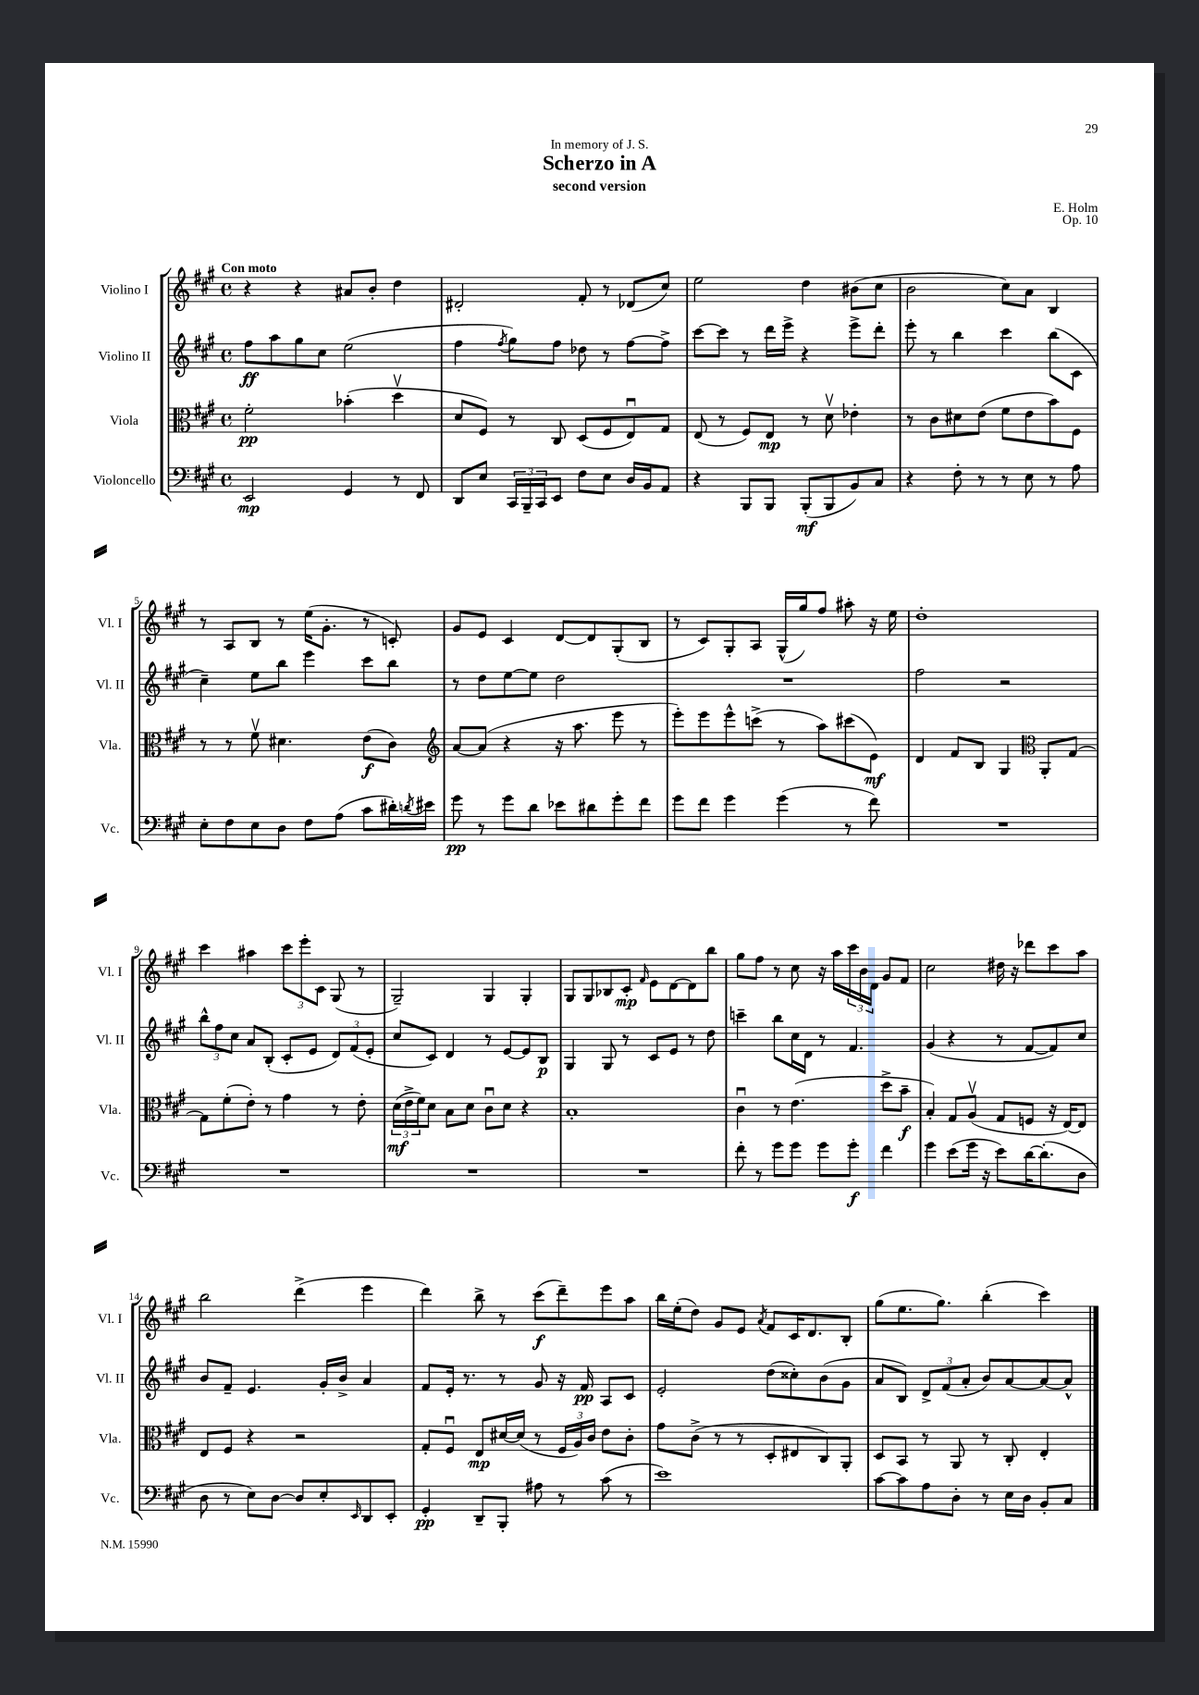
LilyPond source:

\header { title = "Scherzo in A" composer = "E. Holm" subtitle = "second version" dedication = "In memory of J. S." opus = "Op. 10" }
<<
\new StaffGroup <<
\new Staff = "s0" \with { instrumentName = "Violino I" shortInstrumentName = "Vl. I" } {
    \clef treble \key a \major \defaultTimeSignature \time 4/4 \tempo "Con moto"
    r4 r4 ais'8 b'8-. d''4 |
    dis'2-. fis'8-. r8 des'8( cis''8) |
    e''2 d''4 bis'8( cis''8 |
    b'2 cis''8) a'8 b4 |
    r8 a8 b8 r8 e''16( gis'8.-. r8 c'8-.) |
    gis'8 e'8 cis'4 d'8~ d'8 gis8-.( b8 |
    r8 cis'8) gis8-. a8 gis16-^( gis''16) fis''8 ais''8-. r16 e''16 |
    d''1-. |
    cis'''4 ais''4 \tuplet 3/2 { cis'''8 e'''8-. cis'8 } gis8( r8 |
    gis2--) gis4 gis4-. |
    gis8 gis8 bes8 cis'8-.\mp \grace { fis'16 } e'8 d'8~ d'8 b''8 |
    gis''8 fis''8 r8 cis''8 r16 a''16 \tuplet 3/2 { cis'''16 b'16 d'16 } gis'8 fis'8 |
    cis''2 dis''16 r16 des'''8 cis'''8 a''8 |
    b''2 d'''4->( e'''4 |
    d'''4) b''8-> r8 cis'''8\f( d'''8--) e'''8 a''8 |
    b''16 e''16-.( d''8) gis'8 e'8 \acciaccatura { a'8 } fis'8 cis'16 d'8. b8-. |
    gis''8( e''8. gis''8.) b''4-.( cis'''4) \bar "|." |
}
\new Staff = "s1" \with { instrumentName = "Violino II" shortInstrumentName = "Vl. II" } {
    \clef treble \key a \major \defaultTimeSignature \time 4/4
    fis''8\ff a''8 gis''8 cis''8 e''2( |
    fis''4 \acciaccatura { fis''8 } gis''8) fis''8 des''8 r8 fis''8~ fis''8-> |
    cis'''8~ cis'''8 r8 d'''16 e'''16-> r4 e'''8-> d'''8-. |
    e'''8-. r8 b''4 cis'''4 b''8( cis'8 |
    cis''4--) e''8 b''8 e'''4 cis'''8 b''8 |
    r8 d''8 e''8~ e''8 d''2 |
    R1 |
    fis''2 r2 |
    \tuplet 3/2 { b''8-^ fis''8 cis''8 } a'8 b8-.( cis'8-. e'8 \tuplet 3/2 { d'8) fis'8( e'8-. } |
    cis''8 cis'8) d'4 r8 e'8~ e'8 b8\p |
    gis4 gis8 r8 cis'8 e'8 r8 d''8 |
    c'''4-- b''8 cis''16 d'16 r8 fis'4. |
    gis'4( r4 r8 fis'8~ fis'8) cis''8 |
    b'8 fis'8-- e'4. gis'16-. b'16-> a'4 |
    fis'8 e'16-. r8. r8 gis'8 r16 fis'16\pp a8 cis'8 |
    e'2-. d''8( cisis''8-.) b'8( gis'8 |
    a'8 b8) \tuplet 3/2 { d'8-> fis'8( a'8-. } b'8) a'8~ a'8~ a'8-^ \bar "|." |
}
\new Staff = "s2" \with { instrumentName = "Viola" shortInstrumentName = "Vla." } {
    \clef alto \key a \major \defaultTimeSignature \time 4/4
    fis'2-.\pp bes'4-.( d''4\upbow |
    d'8 fis8) r8 cis8 d8( fis8 e8\downbow) gis8 |
    e8( r8 fis8) e8\mp r8 d'8\upbow ees'4-. |
    r8 cis'8 dis'8 e'8( fis'8 e'8 b'8) fis8 |
    r8 r8 fis'8\upbow dis'4. e'8\f( cis'8) |
    \clef treble a'8~ a'8( r4 r16 a''8. e'''8 r8 |
    e'''8-.) e'''8 e'''8-^ c'''8->( r8 a''8) cis'''8( e'8\mf) |
    d'4 fis'8 b8 gis4 \clef alto a,8-. gis8~ |
    gis8 fis'8-.( e'8-.) r8 gis'4 r8 e'8-. |
    \tuplet 3/2 { d'16\mf( e'16-> fis'16) } d'8 b8 d'8 cis'8\downbow d'8 r4 |
    b1-. |
    cis'4\downbow r8 e'4.( d''8-> b'8--\f |
    b4-.) gis8 a8\upbow( gis8 f8 r16 e16~) e8 |
    e8 fis8 r4 r2 |
    gis8-. fis8\downbow e8\mp dis'16~ dis'16( r8 \tuplet 3/2 { fis16 a16) cis'16 } e'8 cis'8-. |
    gis'8 cis'8->( r8 r8 d8-. eis8 cis8) a,8-. |
    d8 b,8 r8 a,8 r8 cis8-. e4-. \bar "|." |
}
\new Staff = "s3" \with { instrumentName = "Violoncello" shortInstrumentName = "Vc." } {
    \clef bass \key a \major \defaultTimeSignature \time 4/4
    e,2\mp gis,4 r8 fis,8 |
    d,8 e8 \tuplet 3/2 { cis,16 b,,16-- cis,16 } e,8 fis8 e8 d16 b,16 a,8 |
    r4 b,,8 b,,8 b,,8-.\mf( b,,8 b,8) cis8 |
    r4 fis8-. r8 r8 e8 r8 a8 |
    e8-. fis8 e8 d8 fis8 a8( cis'8 dis'16-.) \acciaccatura { d'8 } eis'16 |
    gis'8\pp r8 gis'8 d'8 ees'8 dis'8 gis'8-. fis'8 |
    gis'8 fis'8 gis'4 gis'4( r8 fis'8) |
    R1 |
    R1 |
    R1 |
    R1 |
    fis'8-. r8 gis'8 gis'8 gis'8 gis'8-.\f fis'4 |
    gis'4 e'8( gis'16 r16 e'8) d'16~ d'8.-.( d8 |
    d8 r8 e8) d8~ d8 e8-. \grace { e,16 } d,8 e,8-. |
    gis,4-.\pp d,8-- b,,8-. ais8 r8 cis'8( r8 |
    e'1) |
    cis'8~ cis'8 a8 d8-. r8 e16 d16 b,8-. cis8 \bar "|." |
}
>>
>>
